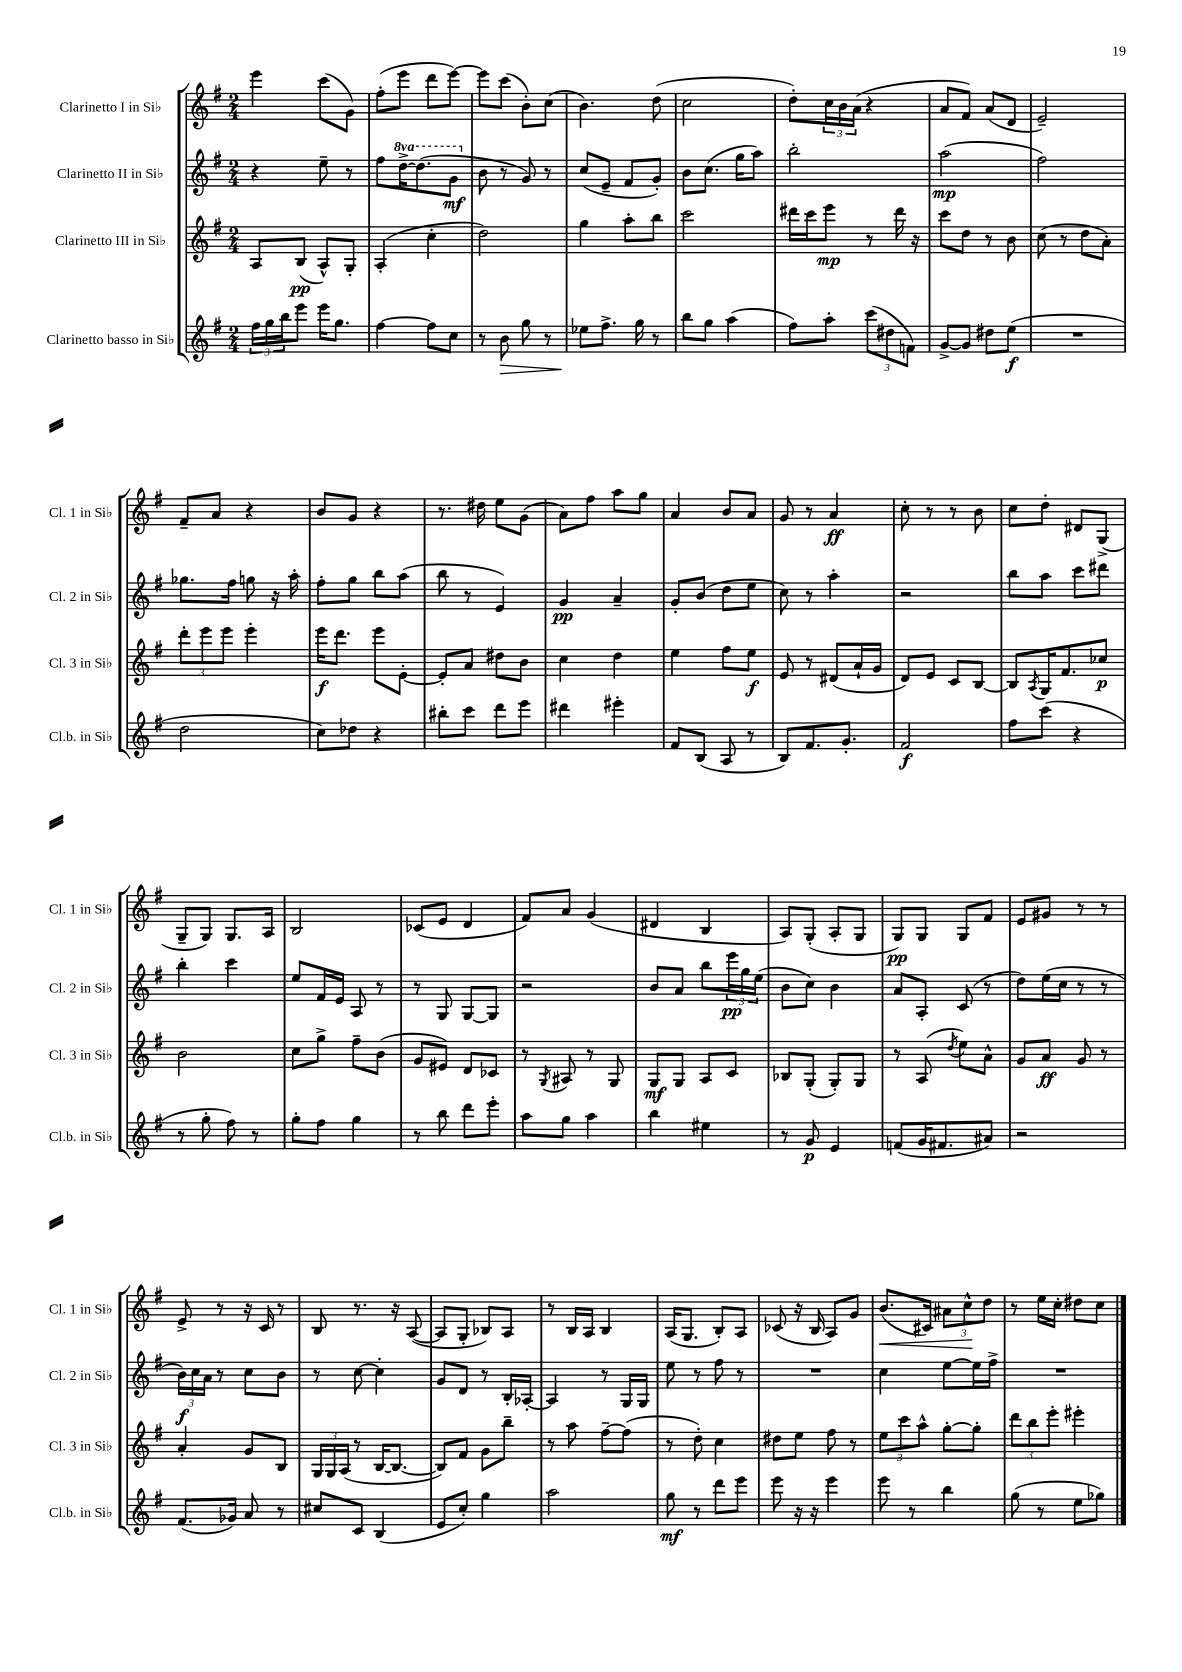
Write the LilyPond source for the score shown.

<<
\new StaffGroup <<
\new Staff = "s0" \with { instrumentName = "Clarinetto I in Sib" shortInstrumentName = "Cl. 1 in Sib" } {
    \clef treble \key g \major \numericTimeSignature \time 2/4
    e'''4 c'''8( g'8) |
    fis''8-.( e'''8 d'''8 e'''8~) |
    e'''8 c'''8( b'8-.) c''8( |
    b'4.) d''8( |
    c''2 |
    d''8-.) \tuplet 3/2 { c''16 b'16 a'16( } r4 |
    a'8 fis'8) a'8( d'8 |
    e'2--) |
    fis'8-- a'8 r4 |
    b'8 g'8 r4 |
    r8. dis''16 e''8 g'8( |
    a'8) fis''8 a''8 g''8 |
    a'4 b'8 a'8 |
    g'8 r8 a'4\ff |
    c''8-. r8 r8 b'8 |
    c''8 d''8-. dis'8 g8->( |
    g8-- g8) g8. a16 |
    b2 |
    ces'8( e'8 d'4 |
    fis'8) a'8 g'4( |
    dis'4 b4 |
    a8) g8-.( a8-. g8 |
    g8\pp) g8 g8 fis'8 |
    e'8 gis'8 r8 r8 |
    e'8-> r8 r16 c'16 r8 |
    b8 r8. r16 a8~( |
    a8 g8-. bes8) a8 |
    r8 b16 a16 b4 |
    a16( g8. b8-.) a8 |
    ces'8( r16 b16 a8) g'8 |
    b'8.\<( cis'16) \tuplet 3/2 { ais'8 c''8-^\! d''8 } |
    r8 e''16 c''16-. dis''8 c''8 \bar "|." |
}
\new Staff = "s1" \with { instrumentName = "Clarinetto II in Sib" shortInstrumentName = "Cl. 2 in Sib" } {
    \clef treble \key g \major \numericTimeSignature \time 2/4 \set Staff.ottavationMarkups = #ottavation-simple-ordinals
    r4 e''8-- r8 |
    fis''8 \ottava #1 d'''16~-> d'''8.( g''8\mf \ottava #0 |
    b'8 r8 g'8) r8 |
    c''8( e'8-- fis'8 g'8-.) |
    b'8 c''8.( g''16 a''8) |
    b''2-. |
    a''2\mp( |
    fis''2) |
    ges''8. fis''16 g''8 r16 a''16-. |
    fis''8-. g''8 b''8 a''8( |
    b''8 r8 e'4) |
    g'4\pp a'4-- |
    g'8-. b'8( d''8 e''8 |
    c''8) r8 a''4-. |
    r2 |
    b''8 a''8 c'''8 dis'''8 |
    b''4-. c'''4 |
    e''8 fis'16 e'16 a8 r8 |
    r8 g8 g8~ g8 |
    r2 |
    b'8 a'8 b''8 \tuplet 3/2 { e'''16\pp g''16 e''16( } |
    b'8 c''8) b'4 |
    a'8 a8-. c'8( r8 |
    d''8) e''16( c''16 r8 r8 |
    \tuplet 3/2 { b'16\f) c''16 a'16 } r8 c''8 b'8 |
    r8 c''8~ c''4-. |
    g'8 d'8 r8 b16-. aes16~-. |
    aes4 r8 g16 g16 |
    e''8 r8 fis''8 r8 |
    R2 |
    c''4 e''8~ e''16 fis''16-> |
    R2 \bar "|." |
}
\new Staff = "s2" \with { instrumentName = "Clarinetto III in Sib" shortInstrumentName = "Cl. 3 in Sib" } {
    \clef treble \key g \major \numericTimeSignature \time 2/4
    a8 b8\pp( a8-^) g8-. |
    a4-.( c''4-. |
    d''2) |
    g''4 a''8-. b''8 |
    c'''2 |
    dis'''16 c'''16 e'''8\mp r8 dis'''16 r16 |
    c'''8 d''8 r8 b'8 |
    c''8( r8 d''8 a'8-.) |
    \tuplet 3/2 { d'''8-. e'''8 e'''8 } e'''4-. |
    e'''16\f d'''8. e'''8 e'8~-. |
    e'8-. a'8 dis''8 b'8 |
    c''4 d''4 |
    e''4 fis''8 e''8\f |
    e'8 r8 dis'8( a'16-! g'16 |
    d'8) e'8 c'8 b8~ |
    b8 \acciaccatura { a8 } g16 fis'8. ces''8\p |
    b'2 |
    c''8 g''8-> fis''8-- b'8( |
    g'8 eis'8) d'8 ces'8 |
    r8 \acciaccatura { g8 } ais8 r8 g8 |
    g8\mf g8 a8 c'8 |
    bes8 g8-.( g8-.) g8 |
    r8 a8( \acciaccatura { d''8 } e''8) a'8-^ |
    g'8 a'8\ff g'8 r8 |
    a'4-. g'8 b8 |
    \tuplet 3/2 { g16 g16 a16( } r8 b16~ b8.~ |
    b8) fis'8 g'8 b''8-- |
    r8 a''8 fis''8~-- fis''8( |
    r8 d''8-.) c''4 |
    dis''8 e''8 fis''8 r8 |
    \tuplet 3/2 { e''8 c'''8 a''8-^ } g''8~-. g''8-. |
    \tuplet 3/2 { d'''8 b''8 e'''8-. } eis'''4-. \bar "|." |
}
\new Staff = "s3" \with { instrumentName = "Clarinetto basso in Sib" shortInstrumentName = "Cl.b. in Sib" } {
    \clef treble \key g \major \numericTimeSignature \time 2/4
    \tuplet 3/2 { fis''16 g''16 b''16 } e'''8 e'''16 g''8. |
    fis''4~ fis''8 c''8 |
    r8 b'8\> g''8 r8 |
    ees''8\! fis''8.-> g''16 r8 |
    b''8 g''8 a''4( |
    fis''8) a''8-. \tuplet 3/2 { c'''8( dis''8 f'8) } |
    g'8~-> g'8 dis''8 e''8\f( |
    R2 |
    d''2 |
    c''8) des''8 r4 |
    bis''8-. c'''8 d'''8 e'''8 |
    dis'''4 eis'''4-. |
    fis'8 b8( a8 r8 |
    b8) fis'8. g'8.-. |
    fis'2\f |
    fis''8 c'''8( r4 |
    r8 g''8-. fis''8) r8 |
    g''8-. fis''8 g''4 |
    r8 b''8 d'''8 e'''8-. |
    a''8 g''8 a''4 |
    b''4 eis''4 |
    r8 g'8\p e'4 |
    f'8( g'16 fis'8. ais'8) |
    r2 |
    fis'8.( ges'16) a'8 r8 |
    cis''8 c'8 b4( |
    e'8 c''8-.) g''4 |
    a''2 |
    g''8\mf r8 d'''8 e'''8 |
    e'''8 r16 r16 e'''4 |
    e'''8 r8 b''4 |
    g''8( r8 e''8 ges''8) \bar "|." |
}
>>
>>
\layout { \context { \Score \remove "Bar_number_engraver" } }
